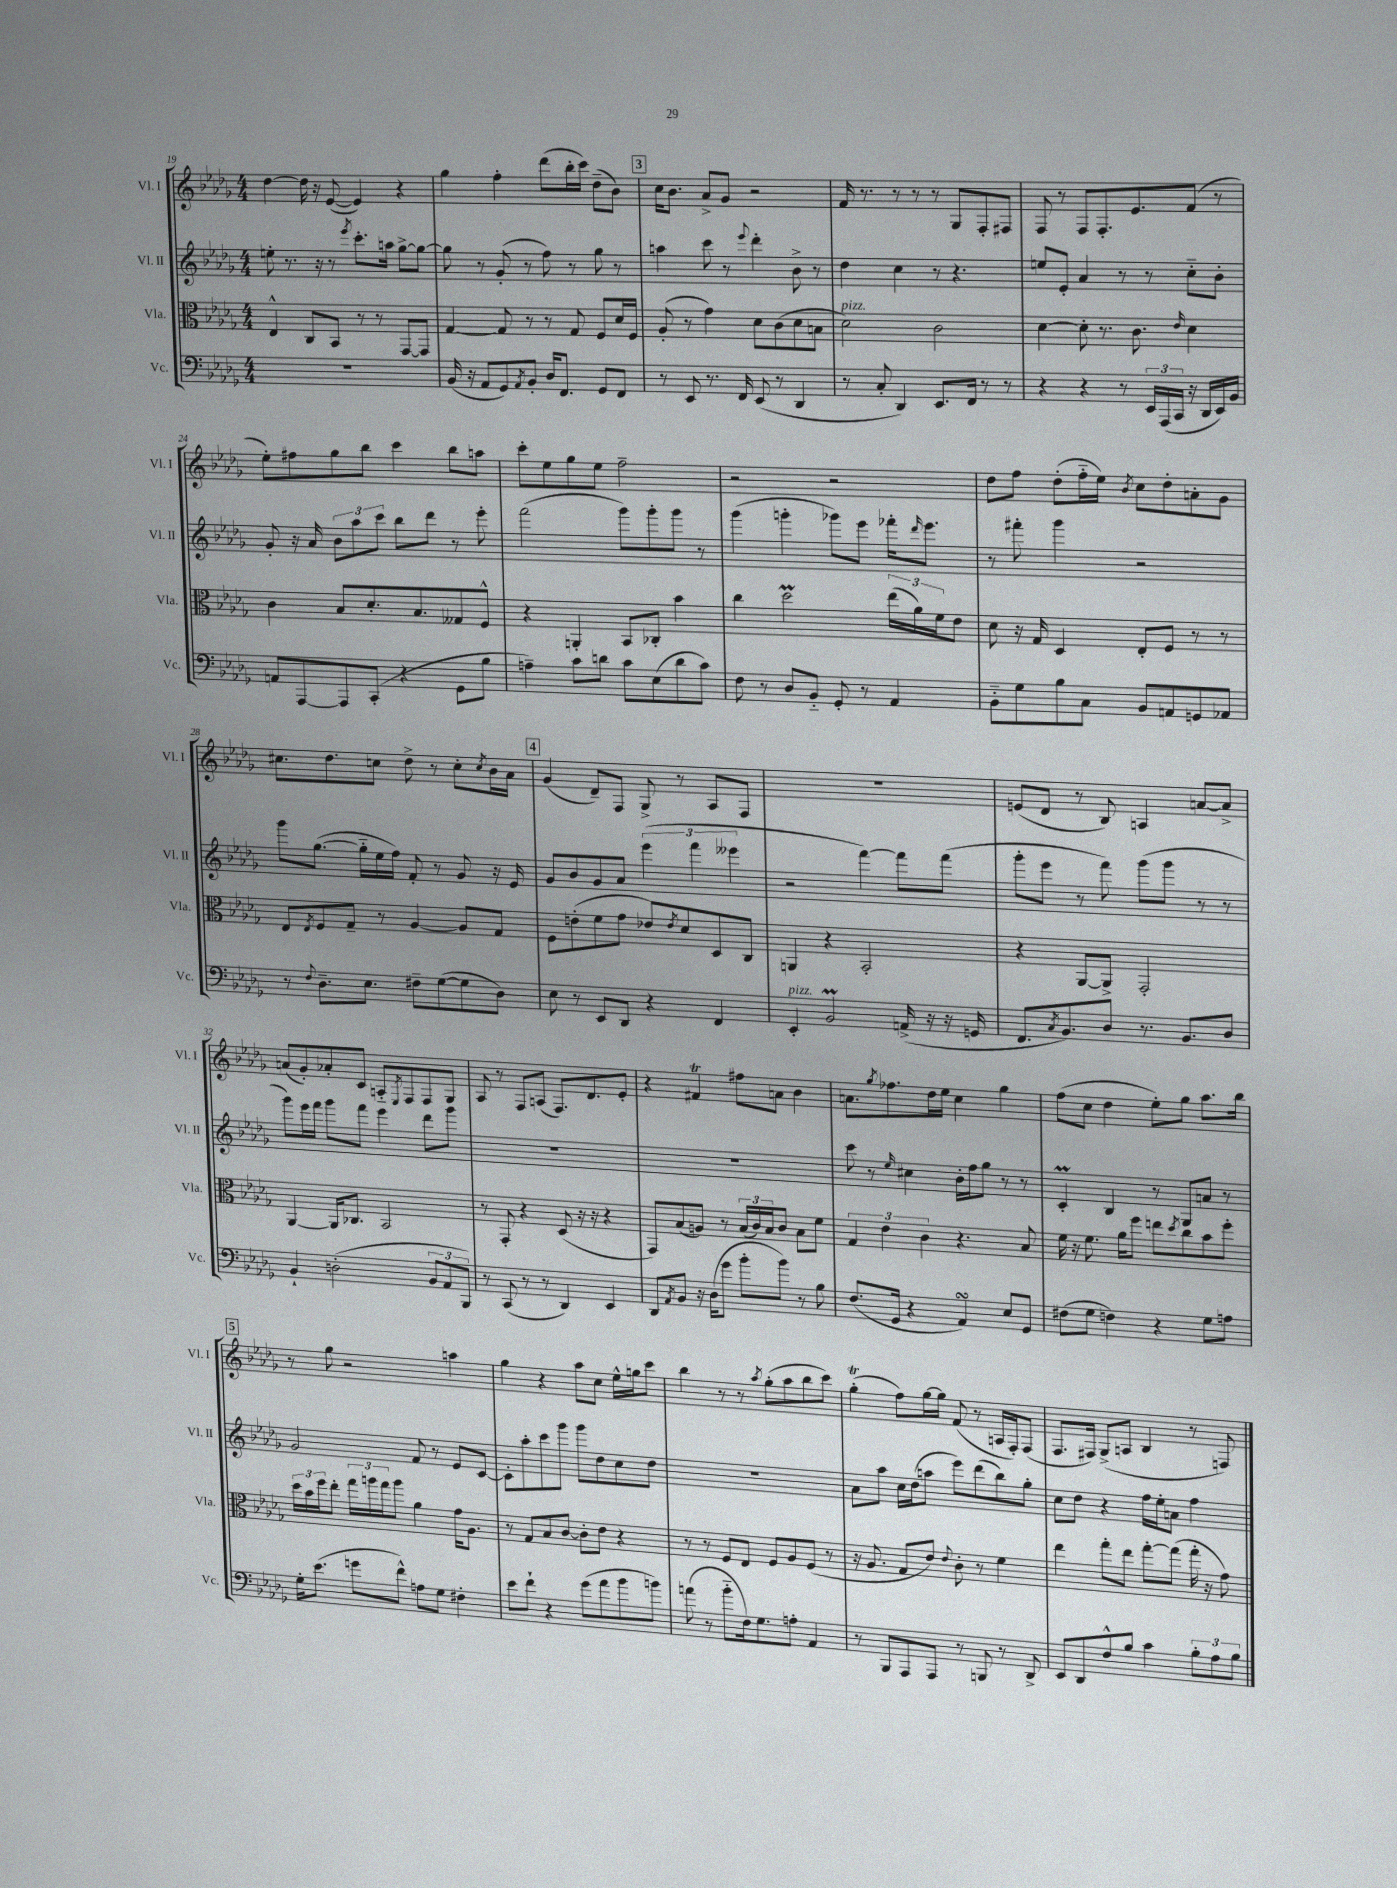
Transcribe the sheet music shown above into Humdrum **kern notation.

**kern	**kern	**kern	**kern
*part4	*part3	*part2	*part1
*staff4	*staff3	*staff2	*staff1
*I"Vc.	*I"Vla.	*I"Vl. II	*I"Vl. I
*I'Vc.	*I'Vla.	*I'Vl. II	*I'Vl. I
*clefF4	*clefC3	*clefG2	*clefG2
*k[b-e-a-d-g-]	*k[b-e-a-d-g-]	*k[b-e-a-d-g-]	*k[b-e-a-d-g-]
*M4/4	*M4/4	*M4/4	*M4/4
=19	=19	=19	=19
1r	4E-^^/	8een'\	[4dd-\
.	.	8.r	.
.	8C/L	.	16dd-\]
.	.	16r	16r
.	8BB-/J	8r	([8e-/
.	.	8qeee-/	.
.	8r	8.ccc'\L	4e-/])
.	8r	.	.
.	.	16aan\Jk	.
.	[8GG-/L	[8gg-^\L	4r
.	8GG-/J]	8gg-\J_	.
=20	=20	=20	=20
(16BB-/	[4G-/	8gg-\]	4gg-\
16r	.	.	.
8AA-/L	.	8r	.
8GG-/)	8G-/]	(8g-'/	4ff'\
8qAA-/	.	.	.
8BB-'/J	8r	8r	.
16D-/KL	8r	8ff\)	(8ddd-\L
8.FF/J	.	.	.
.	8G-/	8r	16bb-'\L
.	.	.	16ccc\JJ)
8GG-/L	8F/L	8gg-\	(8dd-~\L
8FF/J	16d-/L	8r	8b-\J)
.	16F/JJ	.	.
!!LO:REH:place=s1:t=3
=21	=21	=21	=21
8r	(8A-'/	4aan\	16cc\KL
.	.	.	8.b-\J
8EE-/	8r	.	.
8.r	4g-\)	8ccc\	8a-^/L
.	.	8r	8g-/J
16FF/	.	.	.
.	.	8qqeee-/	.
(8EE-/	8d-\L	4ddd-'\	2r
8r	(8c\	.	.
4DD-/	8d-\	8b-^\	.
.	8Bn\J	8r	.
=22	=22	=22	=22
!	!LO:TX:a:i:t=pizz.	!	!
8r	2d-\)	4dd-\	16f/
.	.	.	8.r
8C'/	.	.	.
4DD-/)	.	4cc\	8r
.	.	.	8r
8.EE-/L	2c\	8r	8r
.	.	4.r	8G-/L
16FF/Jk	.	.	.
8r	.	.	8F'/
8r	.	.	8F#X/J
=23	=23	=23	=23
4r	[4d-\	8een/L	8F/
.	.	8e-'/J	8r
4r	8d-'\]	4a-/	8F/L
.	8.r	.	8.F'/
8r	.	8r	.
.	8.c\	.	8.e-/
24EE-/LL	.	8r	.
(24AAA-/	.	.	.
24CC/JJ	.	.	.
.	16qqe-/	.	.
16r	4d-\	8cc\L	(8f/J
16DD-/LL	.	.	.
16EE-/)	.	8b-'\J	8r
16BB-/JJ	.	.	.
!!LO:LB:g=z
=24	=24	=24	=24
8AAn/L	4c\	8g-'/	8ee-'\L)
[8AAA-/	.	16r	8ff#X\
.	.	16a-/	.
8AAA-/]	8B-/L	12b-\L	8gg-\
.	.	12aa-\	.
(8CC'/J	8.d-'/	.	8bb-\J
.	.	12ccc\J	.
4r	.	8bb-\L	4ccc\
.	8.B-/	.	.
.	.	8ddd-\J	.
8GG-\L	8G--X/	8r	8bb-\L
8B-\J	8F^^/J	8eee-'\	8aan\J
=25	=25	=25	=25
4An~\)	4r	(2fff\	8ccc'\L
.	.	.	8ee-\
8c\L	4AAn'/	.	8gg-\
8dn\J	.	.	8ee-\J
8c\L	8BB-/L	8ggg-\L)	2ff~\
(8E-\	8C-X'/J	8ggg-'\	.
8d\	4b-\	8ggg-\J	.
8c\J)	.	8r	.
=26	=26	=26	=26
8F\	4cc\	(4ggg-\	2r
8r	.	.	.
8D-/L	2dd-M\	4gggn'\	.
8BB-/J	.	.	.
8GG-'/	.	8ggg-X\L)	2r
8r	.	8eee-\J	.
4AA-/	(24ee-\LL	16fff-X'\KL	.
.	24a-\)	.	.
.	.	16qqddd-/	.
.	.	8.eee-\J	.
.	24f\J	.	.
.	8e-\J	.	.
=27	=27	=27	=27
8BB-\L	8d-\	8r	8dd-\L
8G-\	16r	8fff#X'\	8ff\J
.	16G-/	.	.
8B-\	4D-/	4ggg-\	(8dd-'\L
8C\J	.	.	16ff\L
.	.	.	16ee-\JJ)
.	.	.	8qb-/
8BB-/L	8E-'/L	2r	8cc\L
8AAn/	8F/J	.	8dd-'\
8GGn/	8r	.	8an'\
8AA-X/J	8r	.	8g-\J
!!LO:LB:g=z
=28	=28	=28	=28
8r	8E-/L	8ggg-\L	8.cc#X\L
8qqF/	8qE-/	.	.
8.D-~\L	8F/	([8.gg-\J	.
.	.	.	8.dd-\
.	8G-~/J	.	.
8.E-\J	.	16gg-\LL]	.
.	8r	16ee-\	8ccn\J
.	.	16ff\JJ)	.
8F#X~\L	[4A-/	8f'/	8dd-^\
([8G-\	.	8r	8r
8G-\]	8A-/L]	8g-/	8cc'\L
.	.	.	8qcc/
8D-\J)	8G-/J	16r	16b-\L
.	.	16e-/	16a-\JJ
!!LO:REH:place=s1:t=4
=29	=29	=29	=29
8E-\	8F\L	8g-/L	(4g-/
8r	(8en'\	8b-/	.
8EE-/L	8f\	8g-/	8d-~/L)
8DD-/J	8g-\J	8a-/J	8F/J
4r	8e-X/L)	(6eee-\	8G-^/
.	8qe-/	.	.
.	8d-/	.	8r
.	.	6fff\	.
4FF/	8D-/	.	8A-/L
.	.	6eee--X\	.
.	8C/J	.	8F/J
=30	=30	=30	=30
!LO:TX:a:i:t=pizz.	!	!	!
4EE-'/	4AAn/	2r	1r
2BB-M/	4r	.	.
.	2BB-'/	[4fff\)	.
(16AAn^/	.	8fff\L]	.
16r	.	.	.
16r	.	(8fff\J	.
16GGn/	.	.	.
=31	=31	=31	=31
8.FF/L	4r	8ggg-'\L	(8en/L
.	.	8eee-\J	8d-/J
8qC/	.	.	.
8.BB-/)	.	.	.
.	[8AA-/L	8r	8r
8D-/J	8AA-^/J]	8fff\)	8B-/)
8.r	2GG-'/	(8ggg-\L	4An/
.	.	8ggg-\J	.
8.BB-/L	.	.	.
.	.	8r	[8an/L
8D-/J	.	8r	8a^/J]
!!LO:LB:g=z
=32	=32	=32	=32
4BB-`/	[4AA-/	8ggg-\L)	(8an/L
.	.	16eee-\L	8g-'/)
.	.	16fff\JJ	.
(2Dn'\	16AA-/KL]	8ggg-\L	8a-X'/
.	8.C-X/J	.	.
.	.	8fff\J	8c/J
.	2BB-/	4eee-\	8An/L
.	.	.	8qE-/
.	.	.	8F/
12BB-/L	.	8ddd-\L	8F/
12AA-/	.	.	.
.	.	8ggg-\J	8G-/J
12BBB-/J)	.	.	.
=33	=33	=33	=33
8r	8r	1r	8A-/
(8CC/	8GG-'/	.	8r
8r	4r	.	8F/L
8r	.	.	(8An/J
4DD-/)	(8D-/	.	8.F/L)
.	16r	.	.
.	16r	.	8.d-/
4EE-/	4r	.	.
.	.	.	8e-'/J
=34	=34	=34	=34
8DD-/L	8GG-/L)	1r	4r
8qAA-/	.	.	.
8BB-/J	(8B-/	.	.
16r	8An/J)	.	4f#Xt/
(16D-\KL	.	.	.
8g-\J	8r	.	.
8b-'\L	(24B-/LL	.	8ff#X\L
.	24c/)	.	.
.	24B-/J	.	.
8b-\J)	8c/J	.	8an\J
8r	8B-\L	.	4b-\
8B-\	8f\J	.	.
=35	=35	=35	=35
(8.F/L	6G-/	8ccc\	8.an\L
.	.	8r	.
.	6e-\	.	.
.	.	.	8qgg-/
16GG-/Jk	.	.	8.ff-X\
.	.	16qqee-/	.
4r	.	4cc#X\	.
.	6c\	.	.
.	.	.	16dd-\L
.	.	.	16ee-\JJ
4AA-sSSS/)	4.r	16b-'\LL	4cc\
.	.	16ff\J	.
.	.	8gg-\J	.
8E-/L	.	8r	4gg-\
8GG-/J	8B-/	8r	.
=36	=36	=36	=36
(8F#X\L	16f\	4cm'/	(8ff\L
.	16r	.	.
8G-\J	8.f\	.	8cc\J
4Fn\)	.	4B-/	4dd-\
.	16a-\KL	.	.
.	8ff\J	.	.
4r	8een\L	8r	8ee-'\L)
.	8qdd-/	.	.
.	8cc\	8G-/L	8gg-\J
8G-\L	8b-\	8an/J	8.aa-\L
8An\J	8ff'\J	8r	.
.	.	.	16bb-\Jk
!!LO:LB:g=z
!!LO:REH:place=s1:t=5
=37	=37	=37	=37
16G-'\KL	24dd-\LL	2g-/	8r
.	24b-\	.	.
(8.e-\J	.	.	.
.	24ff\J	.	.
.	8ee-'\J	.	8gg-\
8gn\L	24gg-\LL	.	2r
.	24aan\	.	.
.	24gg-\J	.	.
8f^^\J)	8aa\J	.	.
8An\L	4a-\	8f/	.
8G-\J	.	8r	.
4F#X'\	16g-\KL	8e-/L	4aan\
.	8.A-\J	.	.
.	.	[8c/J	.
=38	=38	=38	=38
8e-\L	8r	8c'\L]	4gg-\
8f`\J	8G-/L	8aa-'\	.
4r	8B-/	8ccc\	4r
.	[8c/J	8ggg-\J	.
(8g-\L	8c'\L]	8ggg-\L	8aa-\L
8a-\	8e-\J	8dd-\	8cc\J
8b-\	4r	8cc\	16ee-^^\LL
.	.	.	16ggn\J
8bn\J)	.	8dd-\J	8ccc\J
=39	=39	=39	=39
(8an\	8r	1r	4bb-\
8r	8r	.	.
8b-\L	8F/L	.	8r
16F\k)	8E-/J	.	8r
8.G-\	.	.	.
.	.	.	8qaa-/
.	8F/L	.	(8gg-'\L
8An'\J	8A-/	.	8aa-\
4AA-/	(8F/J	.	8bb-\
.	8r	.	8ccc\J)
=40	=40	=40	=40
8r	16r	8a-\L	(4gg-T'\
.	8.A-/	.	.
8BBB-/L	.	8aa-\J	.
8AAA-/	8G-/L	16cc\LL	8ff\L)
.	.	(16dd-\J	.
8AAA-/J	8e-/J)	8aan\J	[16gg-\L
.	.	.	16gg-\JJ]
.	8qqe-/	.	.
8r	8c'\	8eee-\L)	(8f/
8BBBn/	8r	(8ddd-\	8r
8r	4f\	8bb-\)	16An/LL
.	.	.	16F'/J)
8DD-^/	.	8gg-'\J	(8F/J
=41	=41	=41	=41
8EE-/L	4ee-\	8cc\L	8.F/L
8DD-/	.	8dd-\J	.
.	.	.	16F#X/Jk)
8F^^/	8gg-'\L	4r	(8G-^/L
8B-/J	8ee-\J	.	8An/J
4c\	[8gg-'\L	16ff\LL	4B-/
.	.	16ee-'\J	.
.	(8gg-\J]	8an\J	.
12B-'\L	16gg-'\	4ff\	8r
.	16r	.	.
12A-\	.	.	.
.	8g-\)	.	8Fn/)
12B-\J	.	.	.
==	==	==	==
*-	*-	*-	*-
